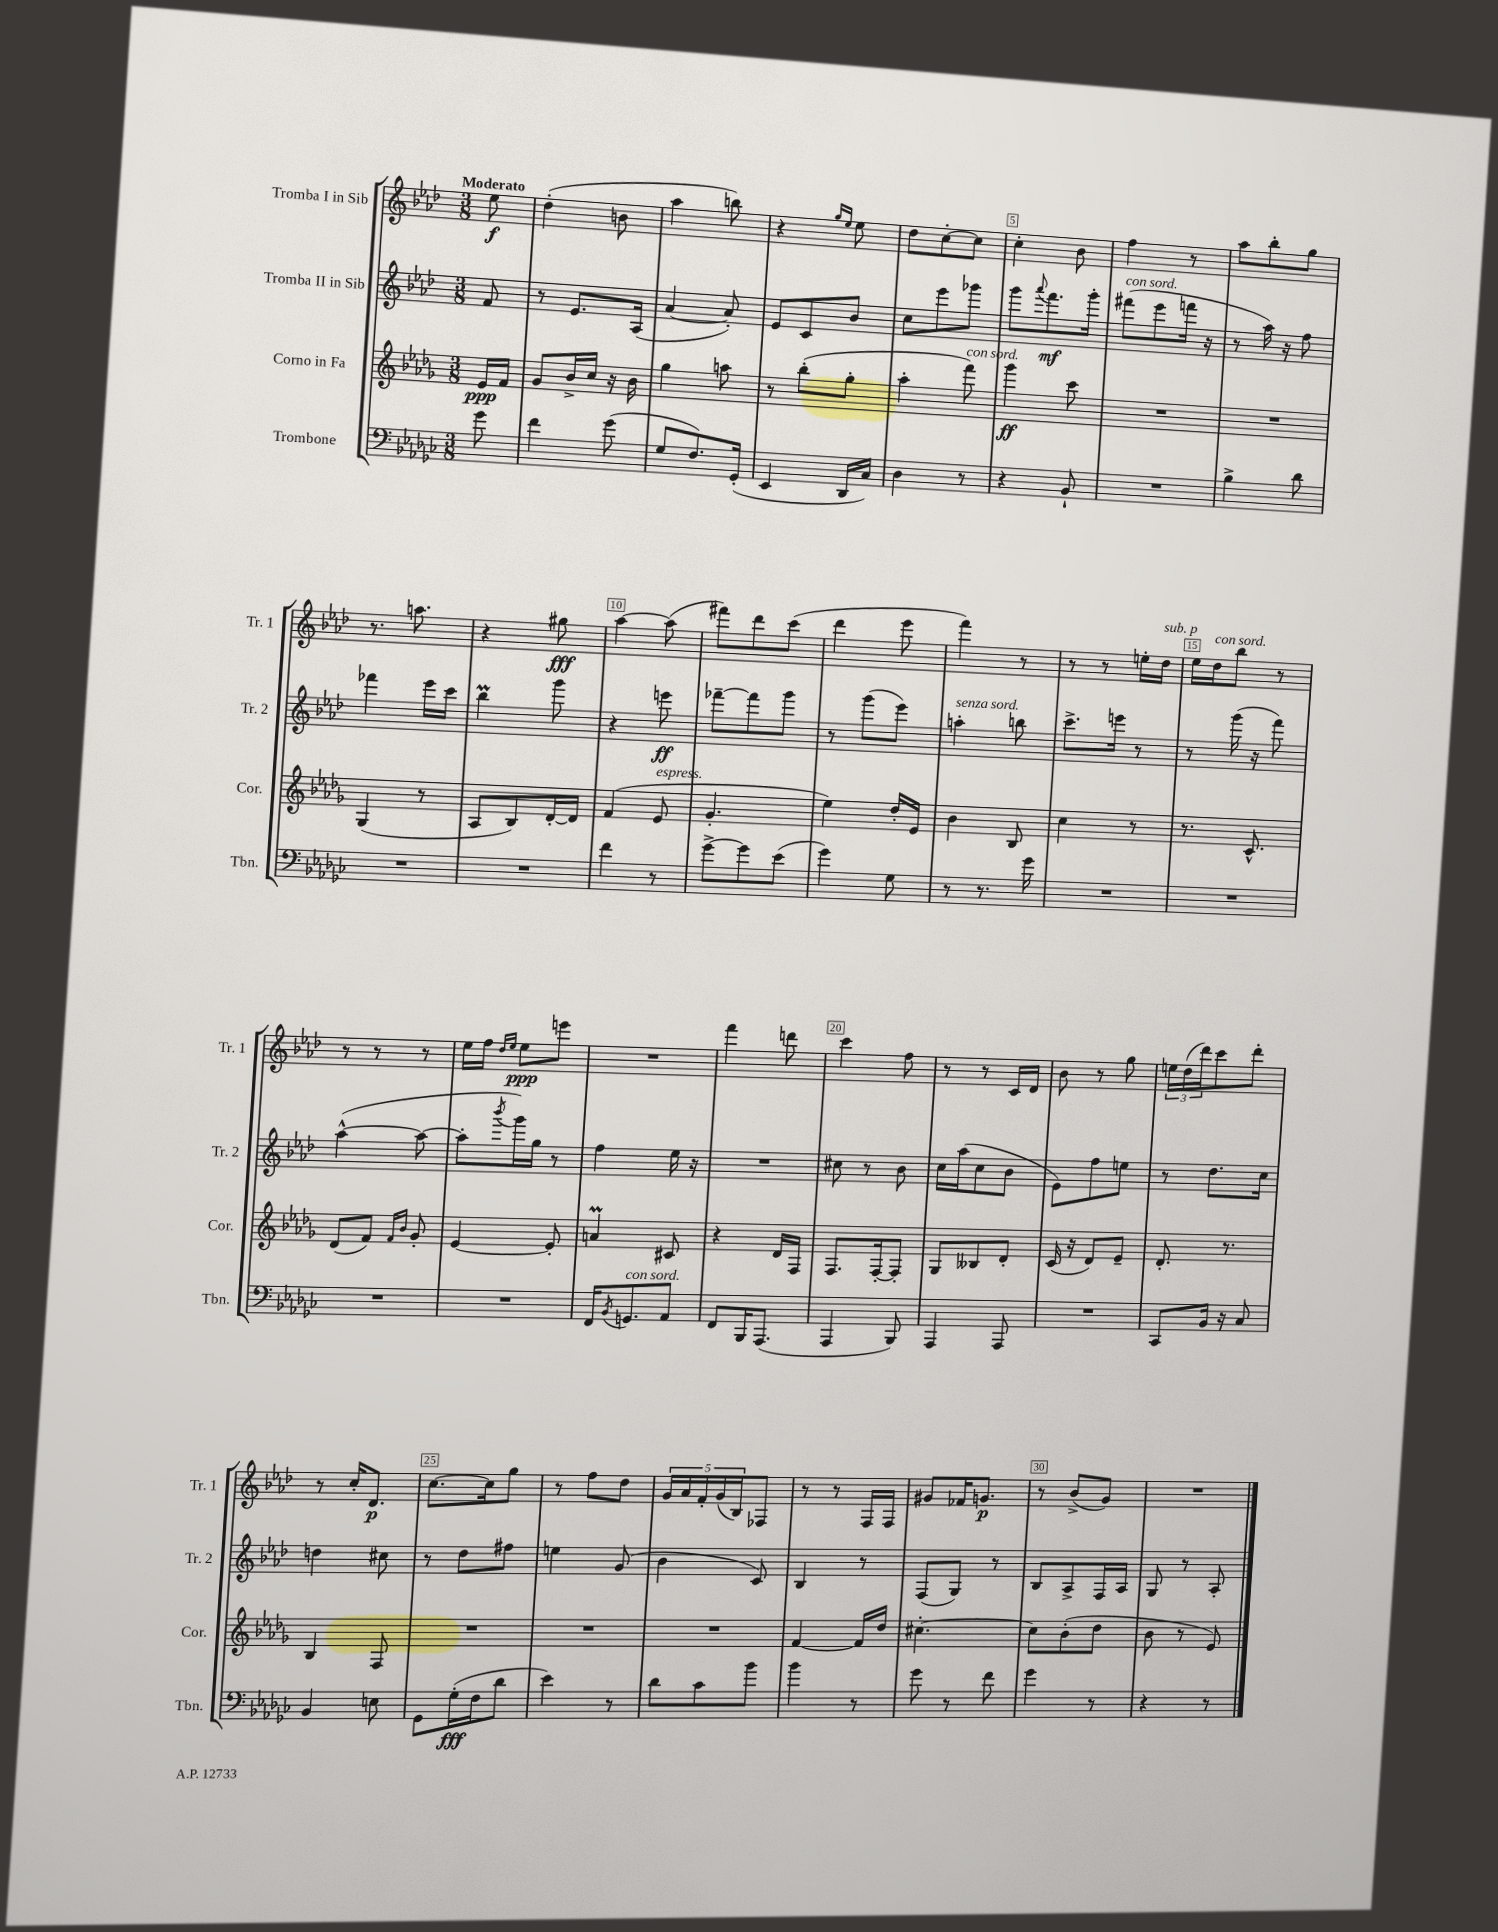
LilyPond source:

<<
\new StaffGroup <<
\new Staff = "s0" \with { instrumentName = "Tromba I in Sib" shortInstrumentName = "Tr. 1" } {
    \clef treble \key aes \major \numericTimeSignature \time 3/8 \partial 8 \tempo "Moderato"
    ees''8\f |
    des''4-.( b'8 |
    aes''4 b''8) |
    r4 \grace { g''16 ees''16 } ees''8 |
    des''8 c''8~-. c''8 |
    c''4-. bes'8 |
    f''4 r8 |
    aes''8 bes''8-. g''8 |
    r8. a''8. |
    r4 gis''8\fff |
    aes''4~ aes''8( |
    fis'''8) des'''8 c'''8( |
    des'''4 ees'''8 |
    f'''4) r8 |
    r8 r8 e''16-. des''16^\markup { \italic "sub. p" } |
    ees''16 des''16^\markup { \italic "con sord." } bes''8 r8 |
    r8 r8 r8 |
    ees''16 f''16 \grace { des''16 ees''16 } ees''8\ppp e'''8 |
    R4. |
    f'''4 d'''8 |
    c'''4 f''8 |
    r8 r8 c'16 des'16 |
    bes'8 r8 g''8 |
    \tuplet 3/2 { e''16 des''16( des'''16) } c'''8 des'''8-. |
    r8 c''16-. des'8.\p |
    c''8.~ c''16 g''8 |
    r8 f''8 des''8 |
    \tuplet 5/4 { g'16 aes'16 f'16-. g'16( bes16) } fes8 |
    r8 r8 f16 f16 |
    gis'8 fes'16 g'8.\p |
    r8 bes'8->( g'8) |
    R4. \bar "|." |
}
\new Staff = "s1" \with { instrumentName = "Tromba II in Sib" shortInstrumentName = "Tr. 2" } {
    \clef treble \key aes \major \numericTimeSignature \time 3/8 \partial 8
    f'8 |
    r8 ees'8. aes16( |
    aes'4~ aes'8-.) |
    ees'8 c'8 bes'8 |
    c''8 ees'''8 ges'''8 |
    g'''8 \appoggiatura { aes'''8 } f'''8.\mf g'''16-. |
    fis'''8^\markup { \italic "con sord." }( ees'''8 f'''16 r16 |
    r8 aes''16) r16 f''8 |
    fes'''4 ees'''16 c'''16 |
    bes''4\prall g'''8 |
    r4 e'''8\ff |
    fes'''8~-- fes'''8 g'''8 |
    r8 g'''8( ees'''8) |
    a''4-.^\markup { \italic "senza sord." } b''8 |
    c'''8.-> e'''16 r8 |
    r8 g'''16( r16 f'''8) |
    aes''4~-^( aes''8~ |
    aes''8-. \acciaccatura { bes'''8 } g'''16) g''16 r8 |
    f''4 ees''16 r16 |
    R4. |
    cis''8 r8 bes'8 |
    c''16 aes''16( c''8 bes'8 |
    ees'8) f''8 e''8 |
    r8 des''8. c''16 |
    d''4 cis''8 |
    r8 des''8 fis''8 |
    e''4 g'8( |
    bes'4 c'8) |
    bes4 r8 |
    f8( g8) r8 |
    bes8 aes8-> f16 aes16 |
    g8 r8 aes8-. \bar "|." |
}
\new Staff = "s2" \with { instrumentName = "Corno in Fa" shortInstrumentName = "Cor." } {
    \clef treble \key des \major \numericTimeSignature \time 3/8 \partial 8
    ees'16\ppp f'16 |
    ges'8 bes'16-> c''16 r16 bes'16 |
    ges''4 a''8 |
    r8 bes''8-.( ges''8-. |
    aes''4-. f'''8^\markup { \italic "con sord." }) |
    ges'''4\ff c'''8 |
    R4. |
    R4. |
    ges4( r8 |
    aes8 bes8) des'16~-. des'16 |
    f'4( ees'8^\markup { \italic "espress." } |
    ges'4.-. |
    ees''4) des''16-. ees'16 |
    bes'4 bes8 |
    c''4 r8 |
    r8. c'8.-^ |
    des'8( f'8) \grace { f'16 bes'16 } ges'8-. |
    ees'4~ ees'8-. |
    a'4\prall cis'8 |
    r4 des'16 f16 |
    f8. f16~-. f8-. |
    ges8 beses8 des'8-. |
    c'16( r16 des'8) ees'8-- |
    des'8.-. r8. |
    bes4 f8 |
    R4. |
    R4. |
    R4. |
    f'4~ f'16 des''16 |
    cis''4.~-. |
    cis''8 bes'8-.( des''8 |
    bes'8 r8 ees'8) \bar "|." |
}
\new Staff = "s3" \with { instrumentName = "Trombone" shortInstrumentName = "Tbn." } {
    \clef bass \key ges \major \numericTimeSignature \time 3/8 \partial 8
    ges'8 |
    f'4 ges'8( |
    ges8 f8.) ges,16-.( |
    ees,4 des,16 ces16) |
    des4 r8 |
    r4 bes,8-! |
    R4. |
    bes4-> des'8 |
    R4. |
    R4. |
    f'4 r8 |
    ges'8~-> ges'8 ees'8( |
    ges'4) ges8 |
    r8 r8. ges'16 |
    R4. |
    R4. |
    R4. |
    R4. |
    f,16 \acciaccatura { bes,8 } g,8.^\markup { \italic "con sord." } aes,8 |
    f,8 bes,,16 aes,,8.( |
    aes,,4 bes,,8) |
    aes,,4 aes,,8 |
    R4. |
    ces,8 bes,16 r16 ces8 |
    bes,4 e8 |
    ges,8 ges16-.\fff( f16 des'8 |
    ees'4) r8 |
    des'8 ces'8 bes'8 |
    bes'4 r8 |
    ges'8 r8 f'8 |
    ges'4 r8 |
    r4 r8 \bar "|." |
}
>>
>>
\layout { \context { \Score \override BarNumber.break-visibility = ##(#f #t #t) barNumberVisibility = #(every-nth-bar-number-visible 5) \override BarNumber.stencil = #(make-stencil-boxer 0.1 0.3 ly:text-interface::print) } }
